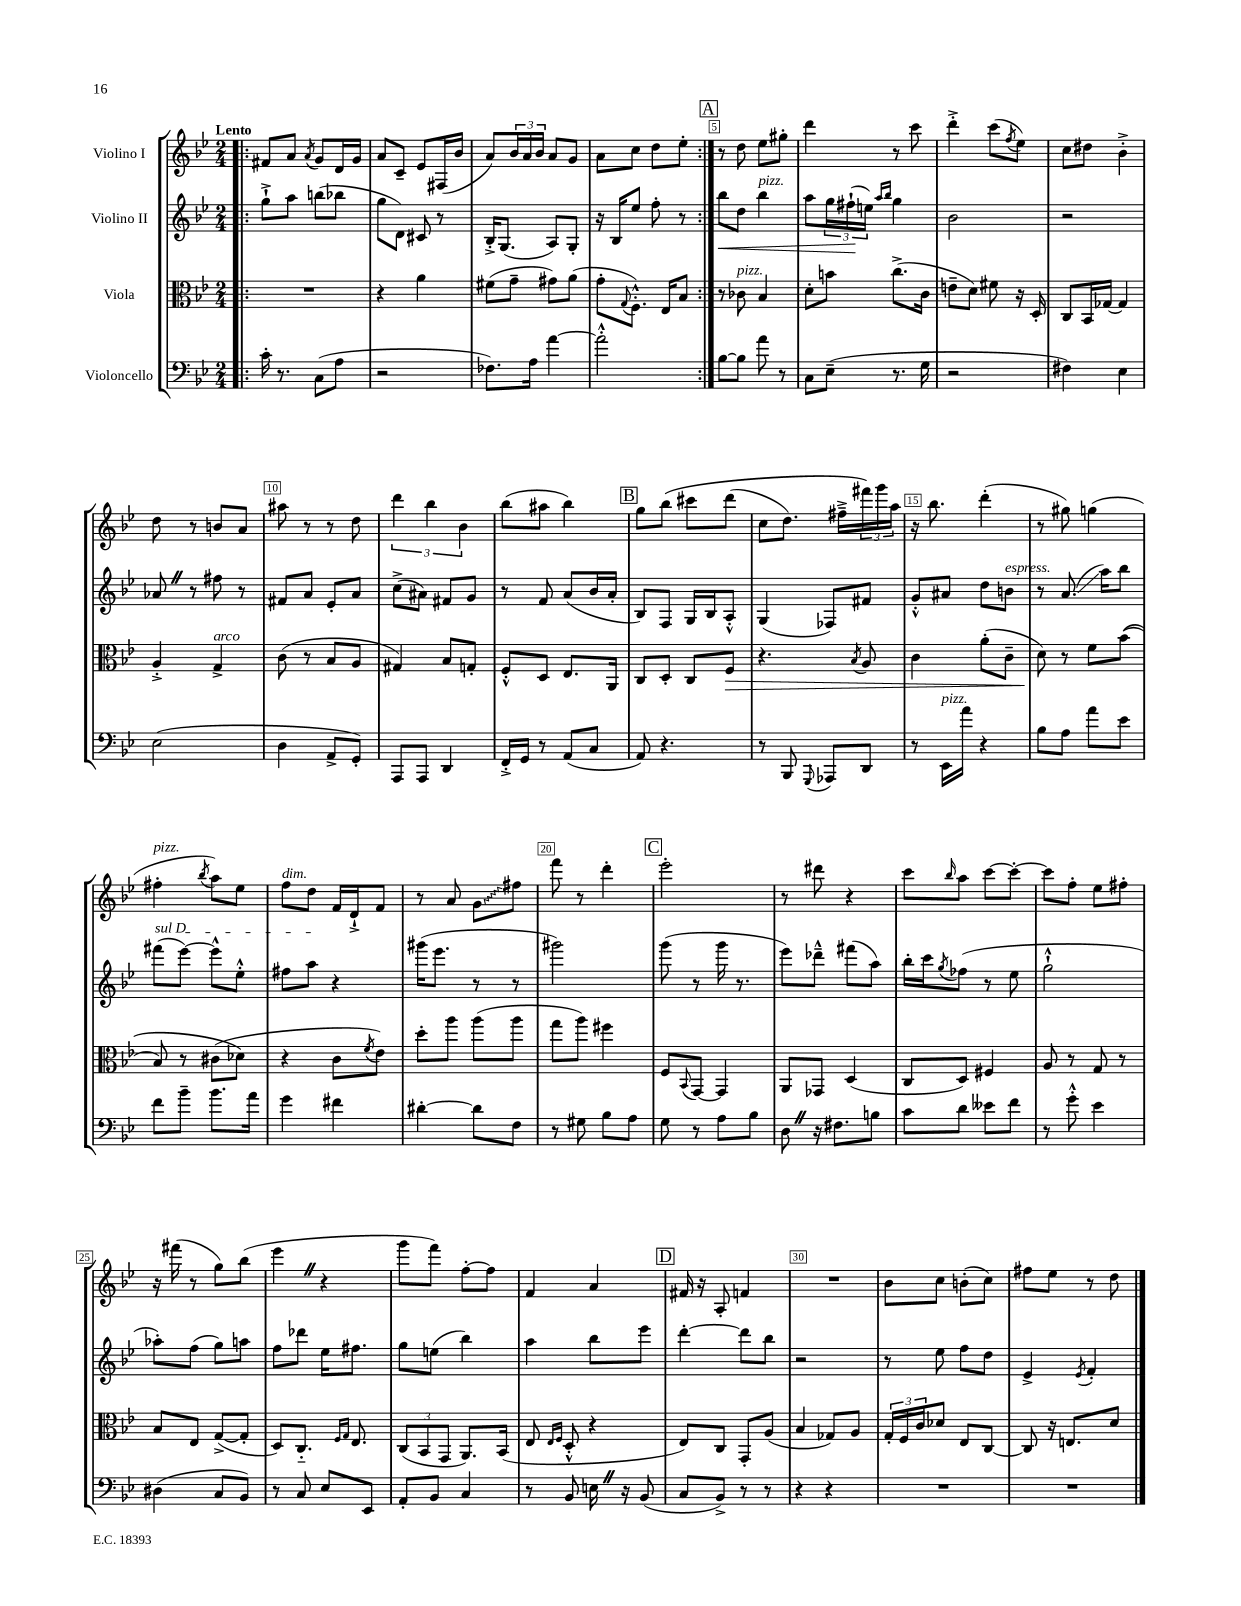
<<
\new StaffGroup <<
\new Staff = "s0" \with { instrumentName = "Violino I" } {
    \clef treble \key bes \major \numericTimeSignature \time 2/4 \tempo "Lento"
    \repeat volta 2 { \bar ".|:" fis'8 a'8 \acciaccatura { a'8 } g'8 d'16 g'16 |
    a'8 c'8-- ees'8 fis16( bes'16 |
    a'8) \tuplet 3/2 { bes'16 a'16 bes'16 } a'8 g'8 |
    a'8 c''8 d''8 ees''8-. | }
    \mark \markup { \box "A" } r8 d''8 ees''8 gis''8-. |
    d'''4 r8 c'''8 |
    d'''4-.-> c'''8( \acciaccatura { f''8 } ees''8) |
    c''8 dis''8 bes'4-.-> |
    d''8 r8 b'8 a'8 |
    ais''8 r8 r8 d''8 |
    \tuplet 3/2 { d'''4 bes''4 bes'4 } |
    bes''8( ais''8 bes''4) |
    \mark \markup { \box "B" } g''8 bes''8\( cis'''8 d'''8( |
    c''8 d''8.) fis''16---> \tuplet 3/2 { fis'''16\) g'''16 a''16 } |
    r16 bes''8. d'''4-.( |
    r8 gis''8) g''4( |
    fis''4-.^\markup { \italic "pizz." } \acciaccatura { bes''8 } a''8) ees''8 |
    f''8^\markup { \italic "dim." } d''8 f'16 d'16-!-> f'8 |
    r8 a'8 \once \override Glissando.style = #'zigzag g'8\glissando fis''8 |
    f'''8 r8 d'''4-. |
    \mark \markup { \box "C" } ees'''2-. |
    r8 dis'''8 r4 |
    c'''8 \grace { bes''16 } a''8 c'''8~ c'''8~-. |
    c'''8 f''8-. ees''8 fis''8-. |
    r16 fis'''16( r8 g''8) bes''8( |
    ees'''4 \once \override BreathingSign.text = \markup { \musicglyph "scripts.caesura.straight" } \breathe r4 |
    g'''8 f'''8) f''8~-. f''8 |
    f'4 a'4 |
    \mark \markup { \box "D" } fis'16 r16 a8-. f'4 |
    R2 |
    bes'8 c''8 b'8-.( c''8) |
    fis''8 ees''8 r8 d''8 \bar "|." |
}
\new Staff = "s1" \with { instrumentName = "Violino II" } {
    \clef treble \key bes \major \numericTimeSignature \time 2/4
    \repeat volta 2 { \bar ".|:" g''8-!-> a''8 b''8( bes''8 |
    g''8 d'8) cis'8 r8 |
    bes16-.-> g8.( a8) g8-. |
    r16 bes16 ees''8 f''8-. r8 | }
    \mark \markup { \box "A" } bes''8\< d''8 bes''4^\markup { \italic "pizz." } |
    a''8 \tuplet 3/2 { g''16 fis''16-!\!( e''16) } \grace { a''16 bes''16 } g''4 |
    bes'2 |
    r2 |
    aes'8 \once \override BreathingSign.text = \markup { \musicglyph "scripts.caesura.straight" } \breathe r8 fis''8 r8 |
    fis'8 a'8 ees'8-. a'8 |
    c''8->( ais'8) fis'8 g'8 |
    r8 f'8 a'8( bes'16 a'16-. |
    \mark \markup { \box "B" } bes8) f8 g16 bes16 a8-.-^ |
    g4( fes8) fis'8 |
    g'8-.-^ ais'8 d''8 b'8^\markup { \italic "espress." } |
    r8 a'8.\glissando( a''16) bes''8 |
    \once \override TextSpanner.bound-details.left.text = \markup { \italic "sul D" } fis'''8\startTextSpan( ees'''8~) ees'''8-^ ees''8-.-^ |
    fis''8 a''8\stopTextSpan r4 |
    gis'''16( ees'''8. r8 r8 |
    gis'''2) |
    \mark \markup { \box "C" } g'''8( r8 g'''16 r8. |
    ees'''8) des'''8---^ fis'''8( a''8) |
    bes''16-. c'''16 \acciaccatura { g''8 } fes''8( r8 ees''8 |
    g''2-!-^ |
    aes''8-.) f''8( g''8) a''8 |
    f''8 des'''8 ees''16 fis''8. |
    g''8 e''8( bes''4) |
    a''4 bes''8 ees'''8 |
    \mark \markup { \box "D" } d'''4~-. d'''8 bes''8 |
    r2 |
    r8 ees''8 f''8 d''8 |
    ees'4-> \acciaccatura { ees'8 } f'4-. \bar "|." |
}
\new Staff = "s2" \with { instrumentName = "Viola" } {
    \clef alto \key bes \major \numericTimeSignature \time 2/4
    \repeat volta 2 { \bar ".|:" R2 |
    r4 a'4 |
    fis'8( g'8-- gis'8) a'8( |
    g'8-. \appoggiatura { g8 } f8.-.-^) ees16 bes8 | }
    \mark \markup { \box "A" } r8 ces'8^\markup { \italic "pizz." } bes4 |
    d'8-. b'8 c''8.->( c'16 |
    e'8-- d'8) fis'8 r16 d16-. |
    c8 bes,16 ges16~ ges4 |
    a4-.-> g4->^\markup { \italic "arco" } |
    c'8( r8 bes8 a8 |
    gis4) bes8 g8-. |
    f8-.-^ d8 ees8. a,16 |
    \mark \markup { \box "B" } c8 d8-. c8 f8\> |
    r4. \acciaccatura { bes8 } a8 |
    c'4 a'8-.( c'8-- |
    d'8\!) r8 f'8 bes'8(\( |
    bes8) r8 cis'8( des'8\) |
    r4 c'8 \acciaccatura { f'8 } ees'8) |
    d''8-. a''8 a''8( a''8 |
    g''8 a''8) fis''4 |
    \mark \markup { \box "C" } f8 \appoggiatura { bes,8 } g,8~ g,4 |
    a,8 ges,8 d4( |
    c8 d8) fis4 |
    a8 r8 g8 r8 |
    bes8 ees8 g8~->( g8-. |
    d8) c8.-_ \grace { f16 g16 } ees8. |
    \tuplet 3/2 { c8( bes,8 g,8 } a,8.) bes,16( |
    ees8 \grace { ees16 f16 } d8-.-^ r4 |
    \mark \markup { \box "D" } ees8) c8 g,8-. a8( |
    bes4 ges8) a8 |
    \tuplet 3/2 { g16-. f16 c'16 } des'8 ees8 c8~ |
    c8 r16 e8. d'8 \bar "|." |
}
\new Staff = "s3" \with { instrumentName = "Violoncello" } {
    \clef bass \key bes \major \numericTimeSignature \time 2/4
    \repeat volta 2 { \bar ".|:" c'16-. r8. c8( a8 |
    r2 |
    fes8.) a16 a'4~ |
    a'2-.-^ | }
    \mark \markup { \box "A" } bes8~ bes8 a'8 r8 |
    c8 ees8--( r8. g16 |
    r2 |
    fis4) ees4 |
    ees2( |
    d4 a,8-> g,8-.) |
    a,,8 a,,8 d,4 |
    f,16-.-> g,16 r8 a,8( c8 |
    \mark \markup { \box "B" } a,8) r4. |
    r8 bes,,8 \appoggiatura { g,,8 } aes,,8 d,8 |
    r8 ees,16^\markup { \italic "pizz." } a'16 r4 |
    bes8 a8 a'8 ees'8 |
    f'8 bes'8-- bes'8. a'16 |
    g'4 fis'4 |
    dis'4~-. dis'8 f8 |
    r8 gis8 bes8 a8 |
    \mark \markup { \box "C" } g8 r8 a8 bes8 |
    d8 \once \override BreathingSign.text = \markup { \musicglyph "scripts.caesura.straight" } \breathe r16 fis8. b8 |
    c'8 d'8 eeses'8 f'8 |
    r8 g'8-.-^ ees'4 |
    dis4( c8 bes,8) |
    r8 c8 ees8 ees,8 |
    a,8-. bes,8 c4 |
    r8 bes,8 e16 \once \override BreathingSign.text = \markup { \musicglyph "scripts.caesura.straight" } \breathe r16 bes,8( |
    \mark \markup { \box "D" } c8 bes,8->) r8 r8 |
    r4 r4 |
    R2 |
    R2 \bar "|." |
}
>>
>>
\layout { \context { \Score \override BarNumber.break-visibility = ##(#f #t #t) barNumberVisibility = #(every-nth-bar-number-visible 5) \override BarNumber.stencil = #(make-stencil-boxer 0.1 0.3 ly:text-interface::print) } }
